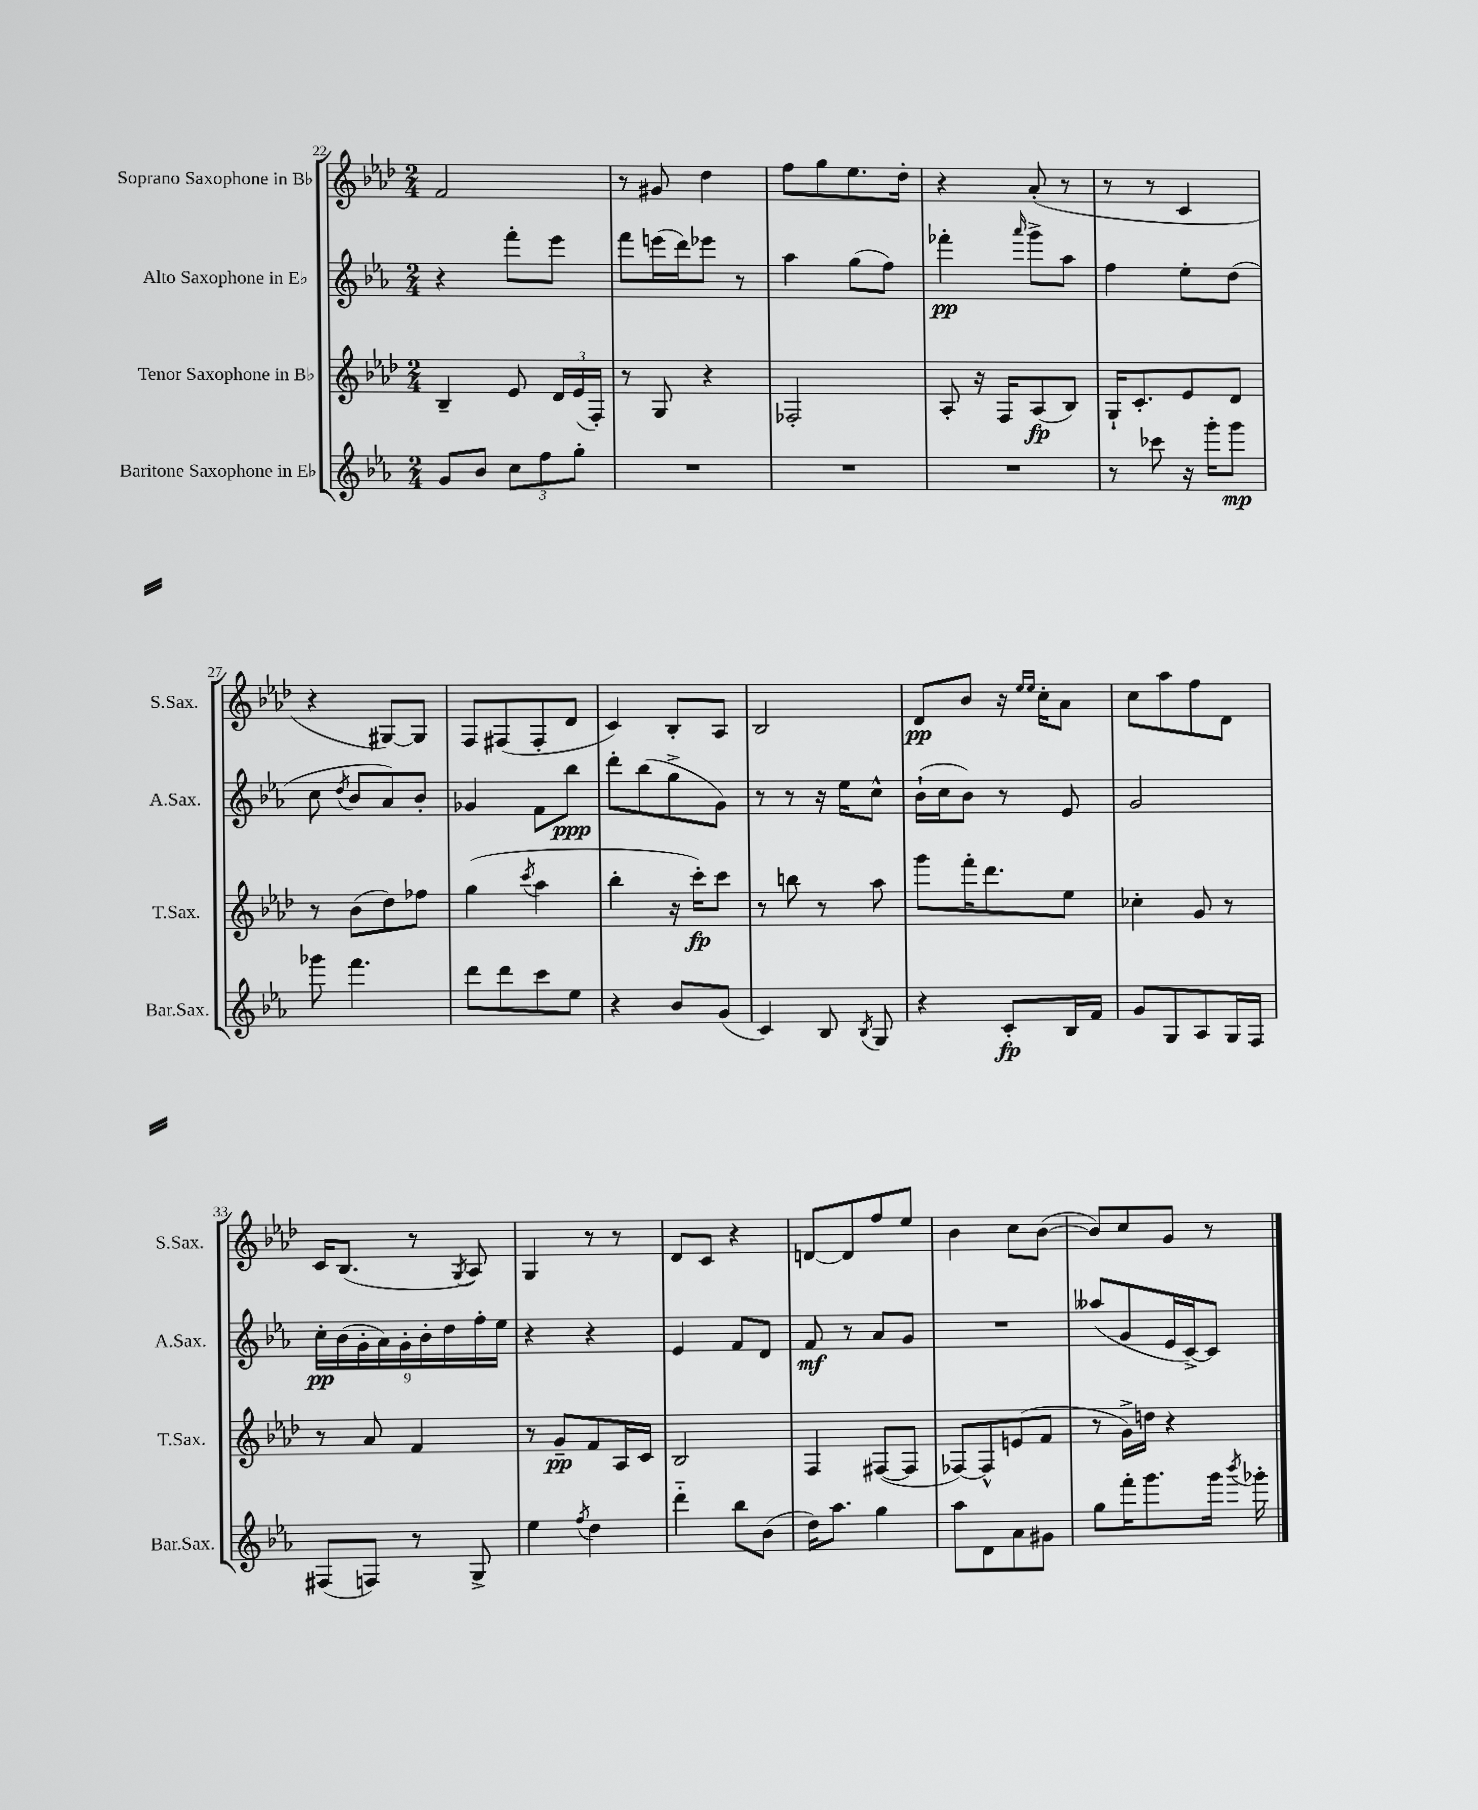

**kern	**kern	**kern	**kern
*staff4	*staff3	*staff2	*staff1
*clefG2	*clefG2	*clefG2	*clefG2
*k[b-e-a-]	*k[b-e-a-d-]	*k[b-e-a-]	*k[b-e-a-d-]
*M2/4	*M2/4	*M2/4	*M2/4
8g/L	4B-~/	4r	2f/
8b-/J	.	.	.
12cc\L	8e-/	8fff'\L	.
12ff\	.	.	.
.	24d-/LL	8eee-\J	.
12gg'\J	(24e-/	.	.
.	24F'/JJ)	.	.
=	=	=	=
2r	8r	8fff\L	8r
.	8G/	(16eee\L	8g#/
.	.	16ddd\J)	.
.	4r	8eee-\J	4dd-\
.	.	8r	.
=	=	=	=
2r	2F-'/	4aa-\	8ff\L
.	.	.	8gg\
.	.	(8gg\L	8.ee-\
.	.	8ff\J)	.
.	.	.	16dd-'\Jk
=	=	=	=
2r	8A-'/	4fff-'\	4r
.	16r	.	.
.	16F/LK	.	.
.	.	16qqaaa-/	.
.	(8A-/	8ggg^\L	(8a-'/
.	8B-/J)	8aa-\J	8r
=	=	=	=
8r	16G`/LK	4ff\	8r
.	8.c'/	.	.
8ccc-\	.	.	8r
16r	8e-/	8ee-'\L	4c/
16ggg'\LK	.	.	.
8ggg\J	8d-/J	(8dd\J	.
=	=	=	=
8ggg-\	8r	8cc\	4r
.	.	8qdd/	.
4.fff\	(8b-\L	8b-/L	.
.	8dd-\)	8a-/)	[8G#/L)
.	8ff-\J	8b-'/J	8G#/]J
=	=	=	=
8ddd\L	(4gg\	4g-/	8F/L
8ddd\	.	.	(8F#/
.	8qccc/	.	.
8ccc\	4aa-\	8f\L	8F#'/
8ee-\J	.	8bb-\J	8d-/J
=	=	=	=
4r	4bb-'\	8ddd'\L	4c/)
.	.	(8bb-\	.
8b-/L	16r	8gg^\	8B-'/L
.	16ccc'\LK)	.	.
(8g/J	8ccc\J	8g\J)	8A-/J
=	=	=	=
4c/)	8r	8r	2B-/
.	8bb\	8r	.
8B-/	8r	16r	.
.	.	16ee-\LK	.
8qB-/	.	.	.
8G/	8aa-\	8cc^^\J	.
=	=	=	=
4r	8ggg\L	(16b-`\LL	8d-/L
.	.	16cc\J	.
.	16fff'\K	8b-\J)	8b-/J
.	8.ddd-\	.	.
8c'/L	.	8r	16r
.	.	.	16qqee-/LL
.	.	.	16qqee-/JJ
.	.	.	16cc'\LK
16B-/L	8ee-\J	8e-/	8a-\J
16f/JJ	.	.	.
=	=	=	=
8g/L	4cc-'\	2g/	8cc\L
8G/	.	.	8aa-\
8A-/	8g/	.	8ff\
16G/L	8r	.	8d-\J
16F/JJ	.	.	.
=	=	=	=
(8F#/L	8r	18cc'\LL	16c/LK
.	.	(18b-\	.
.	.	.	(8.B-/J
.	.	18g'\	.
8F/J)	8a-/	.	.
.	.	18a-\)	.
.	.	18g'\	.
8r	4f/	.	8r
.	.	18b-'\	.
.	.	18dd\	.
.	.	.	8qG/
8G^/	.	.	8A-/)
.	.	18ff'\	.
.	.	18ee-\JJ	.
=	=	=	=
4ee-\	8r	4r	4G/
.	8g~/L	.	.
8qff/	.	.	.
4dd\	8f/	4r	8r
.	16A-/L	.	8r
.	16c/JJ	.	.
=	=	=	=
4ddd'~\	2B-/	4e-/	8d-/L
.	.	.	8c/J
8bb-\L	.	8f/L	4r
(8b-\J	.	8d/J	.
=	=	=	=
16dd\LK)	4F/	8f/	[8d/L
8.aa-\J	.	.	.
.	.	8r	8d/]
4gg\	([8F#/L	8a-/L	8ff/
.	8F#/]J	8g/J	8ee-/J
=	=	=	=
8aa-\L	[8F-/L)	2r	4b-\
8d\	8F-^^/]	.	.
8a-\	(8e/	.	8cc\L
8g#\J	8f/J	.	([8b-\J
=	=	=	=
8gg\L	8r	(8aa--/L	8b-/]L)
16fff'\K	16g^\LL)	8g/	8cc/
8.ggg\	16dd\JJ	.	.
.	4r	16e-/L	8g/J
.	.	[16c^/J)	.
16ggg\Jk	.	8c/]J	8r
8qbbb-/	.	.	.
16ggg-'\	.	.	.
==	==	==	==
*-	*-	*-	*-
